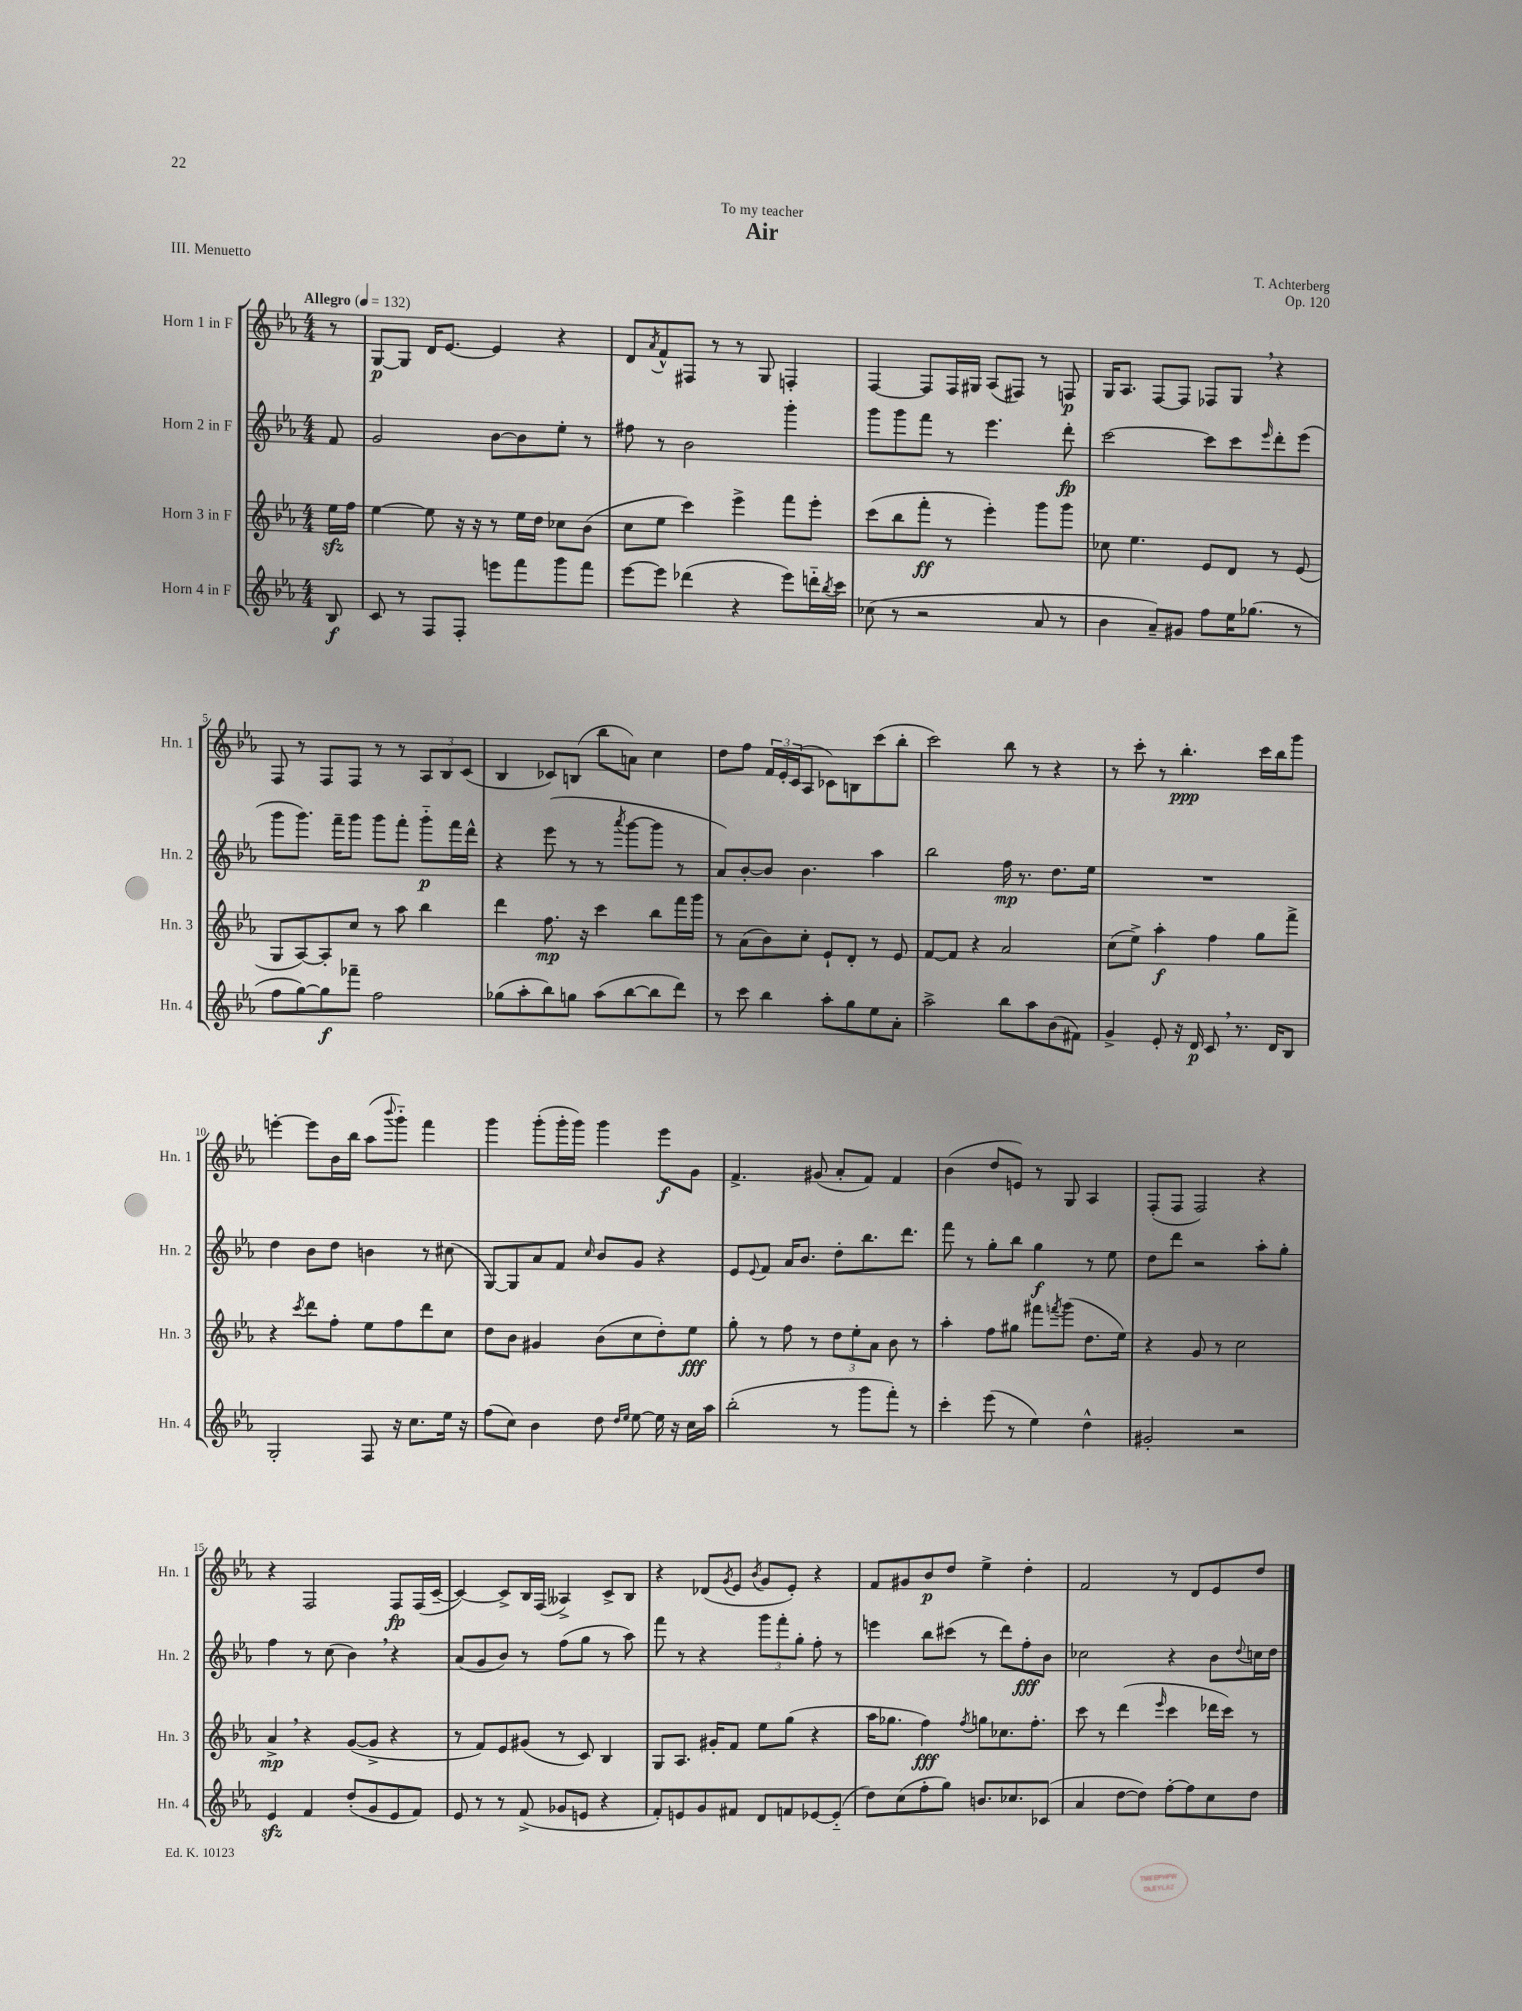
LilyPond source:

\header { title = "Air" composer = "T. Achterberg" dedication = "To my teacher" opus = "Op. 120" piece = "III. Menuetto" }
<<
\new StaffGroup <<
\new Staff = "s0" \with { instrumentName = "Horn 1 in F" shortInstrumentName = "Hn. 1" } {
    \clef treble \key ees \major \numericTimeSignature \time 4/4 \partial 8 \tempo "Allegro" 4 = 132
    r8 |
    g8~\p g8 d'16 ees'8.~ ees'4 r4 |
    d'8 \acciaccatura { aes'8 } f'8-^ fis8 r8 r8 g8 f4-. |
    f4~ f8 f16 gis16 aes8( fis8) r8 f8\p |
    g16 aes8. f8~ f8 fes8 g8 \breathe r4 |
    f8 r8 f8 f8 r8 r8 \tuplet 3/2 { aes8 bes8 c'8( } |
    bes4 ces'8) b8( bes''8 a'8) c''4 |
    d''8 f''8 \tuplet 3/2 { f'16 ees'16-. c'16( } aes8 ces'8) b8 c'''8( bes''8-. |
    c'''2) bes''8 r8 r4 |
    r8 c'''8-. r8 bes''4.-.\ppp c'''16 bes''16 g'''8 |
    e'''4~-. e'''8 bes'16 bes''16 aes''8( \appoggiatura { bes'''8 } g'''8-_) f'''4 |
    g'''4 g'''8-.( g'''16-. g'''16) g'''4 ees'''8\f g'8 |
    f'4.-> gis'8( aes'8-. f'8) f'4 |
    bes'4( d''8 e'8) r8 g8 aes4 |
    f8-.( f8 f2) r4 |
    r4 f2 f8\fp f16( c'16~-- |
    c'4~) c'8-> bes16 f16( aeses4->) c'8-> bes8 |
    r4 des'8( \acciaccatura { g'8 } ees'8 \acciaccatura { bes'8 } g'8 ees'8-.) r4 |
    f'8 gis'8 bes'8\p d''8 ees''4-> d''4-. |
    f'2 r8 d'8 ees'8 d''8 \bar "|." |
}
\new Staff = "s1" \with { instrumentName = "Horn 2 in F" shortInstrumentName = "Hn. 2" } {
    \clef treble \key ees \major \numericTimeSignature \time 4/4 \partial 8
    f'8 |
    g'2 bes'8~ bes'8 ees''8-. r8 |
    fis''8 r8 bes'2 g'''4-. |
    g'''8 g'''8 f'''8 r8 ees'''4. d'''8-.\fp |
    c'''2~ c'''8 c'''8 \grace { ees'''16 } d'''8-. ees'''8( |
    g'''8 g'''8.) f'''16-- g'''8 g'''8 f'''8-. g'''8-_\p f'''16 d'''16-^ |
    r4 ees'''8( r8 r8 \acciaccatura { aes'''8 } g'''8~ g'''8 r8 |
    aes'8) bes'8~-. bes'8 bes'4. aes''4 |
    bes''2 f''16\mp r8. d''8. ees''16 |
    R1 |
    d''4 bes'8 d''8 b'4 r8 cis''8( |
    g8~) g8 aes'8 f'8 \grace { c''16 } bes'8 g'8 r4 |
    ees'8 \appoggiatura { ees'8 } f'8 aes'16 bes'8. d''8-. bes''8. d'''8. |
    f'''8 r8 g''8-. bes''8 g''4\f r8 ees''8 |
    d''8 d'''8 r2 aes''8-. g''8-. |
    f''4 r8 c''8( bes'4) \breathe r4 |
    aes'8( g'8 bes'8) r8 f''8( g''8 r8 aes''8) |
    f'''8 r8 r4 \tuplet 3/2 { g'''8 f'''8-. g''8-. } f''8-. r8 |
    e'''4 bes''8 cis'''8( r8 d'''8) f''8-.\fff bes'8 |
    ces''2 r4 bes'8 \appoggiatura { d''8 } c''16 d''16 \bar "|." |
}
\new Staff = "s2" \with { instrumentName = "Horn 3 in F" shortInstrumentName = "Hn. 3" } {
    \clef treble \key ees \major \numericTimeSignature \time 4/4 \partial 8
    ees''16\sfz f''16 |
    ees''4~ ees''8 r16 r16 r8 ees''16 d''16 ces''8 bes'8( |
    c''8 ees''8 c'''4) ees'''4-> f'''8 ees'''8-. |
    c'''8( bes''8 f'''8-.\ff r8 ees'''4-.) g'''8 g'''8 |
    ces''8 ees''4. ees'8 d'8 r8 ees'8( |
    g8 aes8~) aes8-. c''8 r8 aes''8 bes''4 |
    d'''4 f''8.\mp r16 c'''4 bes''8 f'''16 g'''16 |
    r8 aes'8( bes'8) c''8-. ees'8-! d'8-. r8 ees'8 |
    f'8~ f'8 r4 aes'2 |
    c''8( ees''8->) aes''4-.\f f''4 g''8 f'''8-> |
    r4 \acciaccatura { c'''8 } d'''8 f''8-. ees''8 f''8 d'''8 c''8 |
    d''8 bes'8 gis'4 bes'8( c''8 d''8-.) ees''8\fff |
    g''8-. r8 f''8 r8 \tuplet 3/2 { d''8 ees''8-. aes'8 } bes'8 r8 |
    aes''4-. f''8 gis''8 fis'''8 \acciaccatura { f'''8 } g'''8( d''8. ees''16) |
    r4 g'8 r8 c''2 |
    aes'4->\mp \breathe r4 g'8~( g'8-> r4 |
    r8 f'8) ees'8 gis'8( r8 c'8) bes4 |
    g8 aes8. gis'16-. f'8 ees''8 g''8( r4 |
    aes''16 ges''8. f''4\fff) \acciaccatura { f''8 } g''8 ces''8. f''8.-. |
    c'''8 r8 d'''4( \grace { ees'''16 } c'''4 des'''16 c'''16) r8 \bar "|." |
}
\new Staff = "s3" \with { instrumentName = "Horn 4 in F" shortInstrumentName = "Hn. 4" } {
    \clef treble \key ees \major \numericTimeSignature \time 4/4 \partial 8
    bes8\f |
    c'8 r8 f8 f8-. e'''8 f'''8 g'''8 f'''8 |
    ees'''8~ ees'''8 des'''4( r4 ees'''8) d'''16-_ \acciaccatura { bes''8 } c'''16 |
    ces''8( r8 r2 aes'8 r8 |
    bes'4 aes'8--) gis'8 f''8 ees''16 ges''8.( r8 |
    f''8 g''8~) g''8\f fes'''8-- f''2 |
    ges''8( aes''8-. bes''8) g''8 aes''8( bes''8~ bes''8 d'''8) |
    r8 c'''8 bes''4 aes''8-. g''8 ees''8 aes'8-. |
    aes''2-> bes''8 aes''8 bes'8( fis'8) |
    g'4-> ees'8-. r16 d'16\p c'8 \breathe r8. d'16 bes8 |
    g2-. f8 r16 c''8. ees''16 r16 |
    f''8( c''8) bes'4 d''8 \grace { d''16 ees''16 } ees''8~ ees''16 r16 c''16 aes''16 |
    bes''2-.( r8 g'''8 f'''8-.) r8 |
    c'''4-. ees'''8( r8 ees''4) d''4-^ |
    gis'2-. r2 |
    ees'4\sfz f'4 d''8-.( g'8 ees'8 f'8) |
    ees'8 r8 r8 f'8->( ges'8 e'8 r4 |
    f'8-.) e'8 g'8 fis'8 d'8 f'8 ees'8~ ees'8-_( |
    d''8) c''8( f''8-. g''8) b'8. ces''8. ces'8( |
    aes'4 d''8~ d''8) f''8~-. f''8 c''8 d''8 \bar "|." |
}
>>
>>
